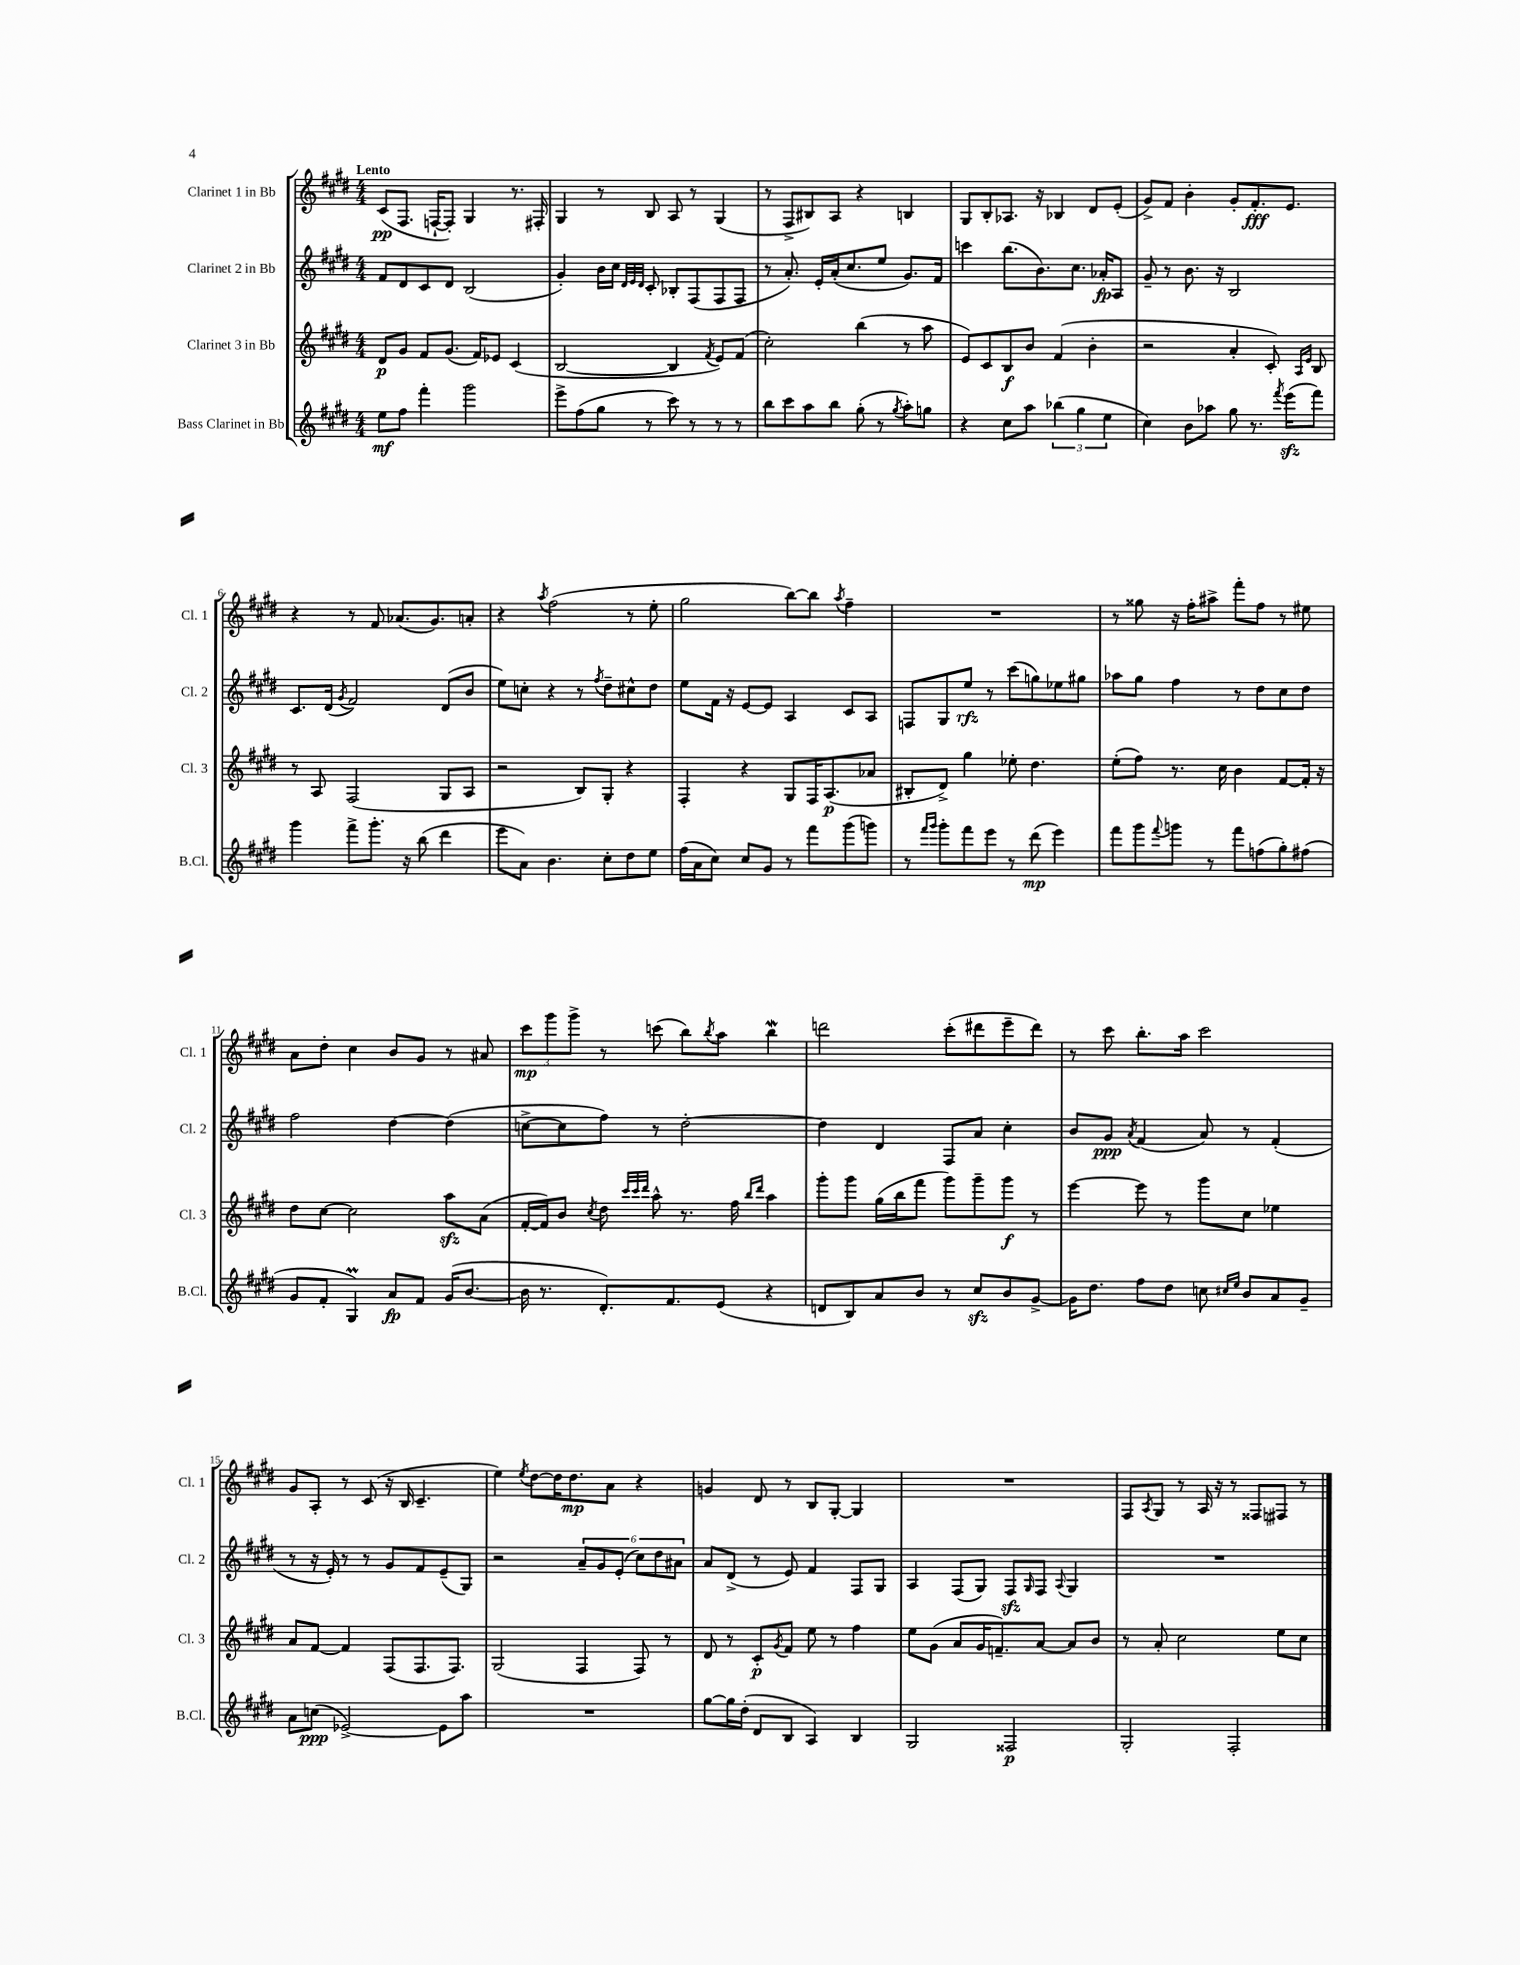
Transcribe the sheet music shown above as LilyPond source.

<<
\new StaffGroup <<
\new Staff = "s0" \with { instrumentName = "Clarinet 1 in Bb" shortInstrumentName = "Cl. 1" } {
    \clef treble \key e \major \numericTimeSignature \time 4/4 \tempo "Lento"
    cis'8\pp( fis8. f16~-! f8-.) gis4 r8. fis16-. |
    gis4 r8 b8 a8 r8 gis4( |
    r8 fis8-> bis8) a8 r4 b4 |
    gis8 b8-. aes8. r16 bes4 dis'8 e'8-.( |
    gis'8->) fis'8 b'4-. gis'8-. fis'8.-.\fff e'8. |
    r4 r8 fis'8 aes'8.( gis'8.) a'8-. |
    r4 \acciaccatura { a''8 } fis''2( r8 e''8-. |
    gis''2 b''8~) b''8 \acciaccatura { a''8 } fis''4-- |
    R1 |
    r8 gisis''8 r16 fis''16-. ais''8-> fis'''8-. fis''8 r8 eis''8 |
    a'8 dis''8-. cis''4 b'8 gis'8 r8 ais'8 |
    \tuplet 3/2 { cis'''8\mp gis'''8 gis'''8-> } r8 c'''8( b''8) \acciaccatura { b''8 } a''8 b''4\mordent |
    d'''2 cis'''8-.( dis'''8 e'''8-- dis'''8) |
    r8 cis'''8 b''8.-. a''16 cis'''2 |
    gis'8 a8-. r8 cis'8( r16 b16 cis'4.-- |
    e''4) \acciaccatura { e''8 } dis''8~ dis''16 dis''8.\mp a'8 r4 |
    g'4 dis'8 r8 b8 gis8~-. gis4 |
    R1 |
    fis8 \acciaccatura { a8 } gis8 r8 a16 r16 r8 fisis8 fis8 r8 \bar "|." |
}
\new Staff = "s1" \with { instrumentName = "Clarinet 2 in Bb" shortInstrumentName = "Cl. 2" } {
    \clef treble \key e \major \numericTimeSignature \time 4/4
    fis'8 dis'8 cis'8 dis'8 b2( |
    gis'4-.) b'16 cis''16 \grace { dis'32 e'32 dis'32 } cis'8-. bes8-. fis8( fis8 fis8 |
    r8 a'8.-.) e'16-. a'16-.( cis''8. e''8 gis'8.) fis'16 |
    c'''4 b''8.( b'8.) cis''8. aes'16-.\fp a8 |
    gis'8-- r8 b'8. r16 b2 |
    cis'8. dis'16( \acciaccatura { gis'8 } fis'2) dis'8( b'8 |
    e''8) c''8-. r4 r8 \acciaccatura { fis''8 } dis''8-- cis''8-^ dis''8 |
    e''8 fis'16 r16 e'8~ e'8 a4 cis'8 a8 |
    f8 gis8 e''8\rfz r8 cis'''8( g''8) ees''8 gis''8 |
    aes''8 gis''8 fis''4 r8 dis''8 cis''8 dis''8 |
    fis''2 dis''4~ dis''4( |
    c''8~-> c''8 fis''8) r8 dis''2~-. |
    dis''4 dis'4 fis8 a'8 cis''4-. |
    b'8 gis'8\ppp \acciaccatura { a'8 } fis'4( a'8) r8 fis'4-.( |
    r8 r16 e'16-.) r8 r8 gis'8 fis'8 e'8--( gis8) |
    r2 \tuplet 6/4 { a'8-- gis'8 e'8-.( cis''8) dis''8 ais'8 } |
    a'8 dis'8->( r8 e'8) fis'4 fis8 gis8 |
    a4 fis8( gis8) fis8\sfz \grace { gis16 } fis8 \appoggiatura { a8 } gis4 |
    R1 \bar "|." |
}
\new Staff = "s2" \with { instrumentName = "Clarinet 3 in Bb" shortInstrumentName = "Cl. 3" } {
    \clef treble \key e \major \numericTimeSignature \time 4/4
    dis'8\p gis'8 fis'8 gis'8.( fis'16) ees'8 cis'4( |
    b2~ b4 \acciaccatura { fis'8 } e'8) fis'8( |
    cis''2-.) b''4( r8 a''8 |
    e'8) cis'8 b8\f b'8 fis'4( b'4-. |
    r2 a'4-. cis'8-.) \grace { a16 e'16 } b8 |
    r8 a8 fis2( gis8 a8 |
    r2 b8) gis8-. r4 |
    fis4-. r4 gis8 fis16 a8.\p( aes'8 |
    bis8-. dis'8->) gis''4 ees''8-. dis''4. |
    e''8-.( fis''8) r8. cis''16 b'4 fis'8~ fis'16-. r16 |
    dis''8 cis''8~ cis''2 a''8\sfz a'8( |
    fis'16~-. fis'16) b'8 \acciaccatura { cis''8 } dis''8 \grace { cis'''32 cis'''32 dis'''32 } a''8-^ r8. fis''16 \grace { b''16 dis'''16 } a''4 |
    gis'''8-. gis'''8 gis''16( b''16 fis'''8 gis'''8) gis'''8-- gis'''8\f r8 |
    e'''4~ e'''8 r8 gis'''8 cis''8 ees''4 |
    a'8 fis'8~ fis'4 fis8( fis8. fis8.) |
    gis2( fis4 fis8) r8 |
    dis'8 r8 cis'8-.\p \acciaccatura { gis'8 } fis'8 e''8 r8 fis''4 |
    e''8 gis'8( a'8 gis'16 f'8.--) a'8~ a'8 b'8 |
    r8 a'8-. cis''2 e''8 cis''8 \bar "|." |
}
\new Staff = "s3" \with { instrumentName = "Bass Clarinet in Bb" shortInstrumentName = "B.Cl." } {
    \clef treble \key e \major \numericTimeSignature \time 4/4
    e''8\mf fis''8 fis'''4-. gis'''2 |
    e'''8-> fis''8( gis''8 r8 cis'''8) r8 r8 r8 |
    b''8 cis'''8 a''8 b''8 gis''8-.( r8 \acciaccatura { gis''8 } a''8-.) g''8 |
    r4 cis''8 a''8 \tuplet 3/2 { bes''4( gis''4 e''4 } |
    cis''4) b'8 aes''8 gis''8 r8. \acciaccatura { fis'''8 } e'''16\sfz( fis'''8) |
    gis'''4 fis'''8-> gis'''8.-. r16 b''8( dis'''4 |
    e'''8 a'8) b'4. cis''8-. dis''8 e''8 |
    fis''16( a'16 cis''8) cis''8 gis'8 r8 fis'''8 gis'''8( g'''8) |
    r8 \grace { fis'''16 gis'''16 } gis'''8-. fis'''8 e'''8 r8 dis'''8\mp( e'''4) |
    fis'''8 gis'''8 \appoggiatura { fis'''8 } g'''8 r8 fis'''8 f''8( gis''8-.) fis''8( |
    gis'8 fis'8-. gis4\prall) a'8\fp fis'8 gis'16( b'8.~ |
    b'16 r8. dis'8.-.) fis'8. e'8( r4 |
    d'8 b8) a'8 b'8 r8 cis''8\sfz b'8 gis'8~-> |
    gis'16 dis''8. fis''8 dis''8 c''8 \grace { cis''16 e''16 } b'8 a'8 gis'8-- |
    a'8 c''8\ppp( ees'2~->) ees'8 a''8 |
    R1 |
    gis''8~ gis''16 dis''16-.( dis'8 b8 a4) b4 |
    gis2 fisis2\p |
    gis2-. fis2-. \bar "|." |
}
>>
>>
